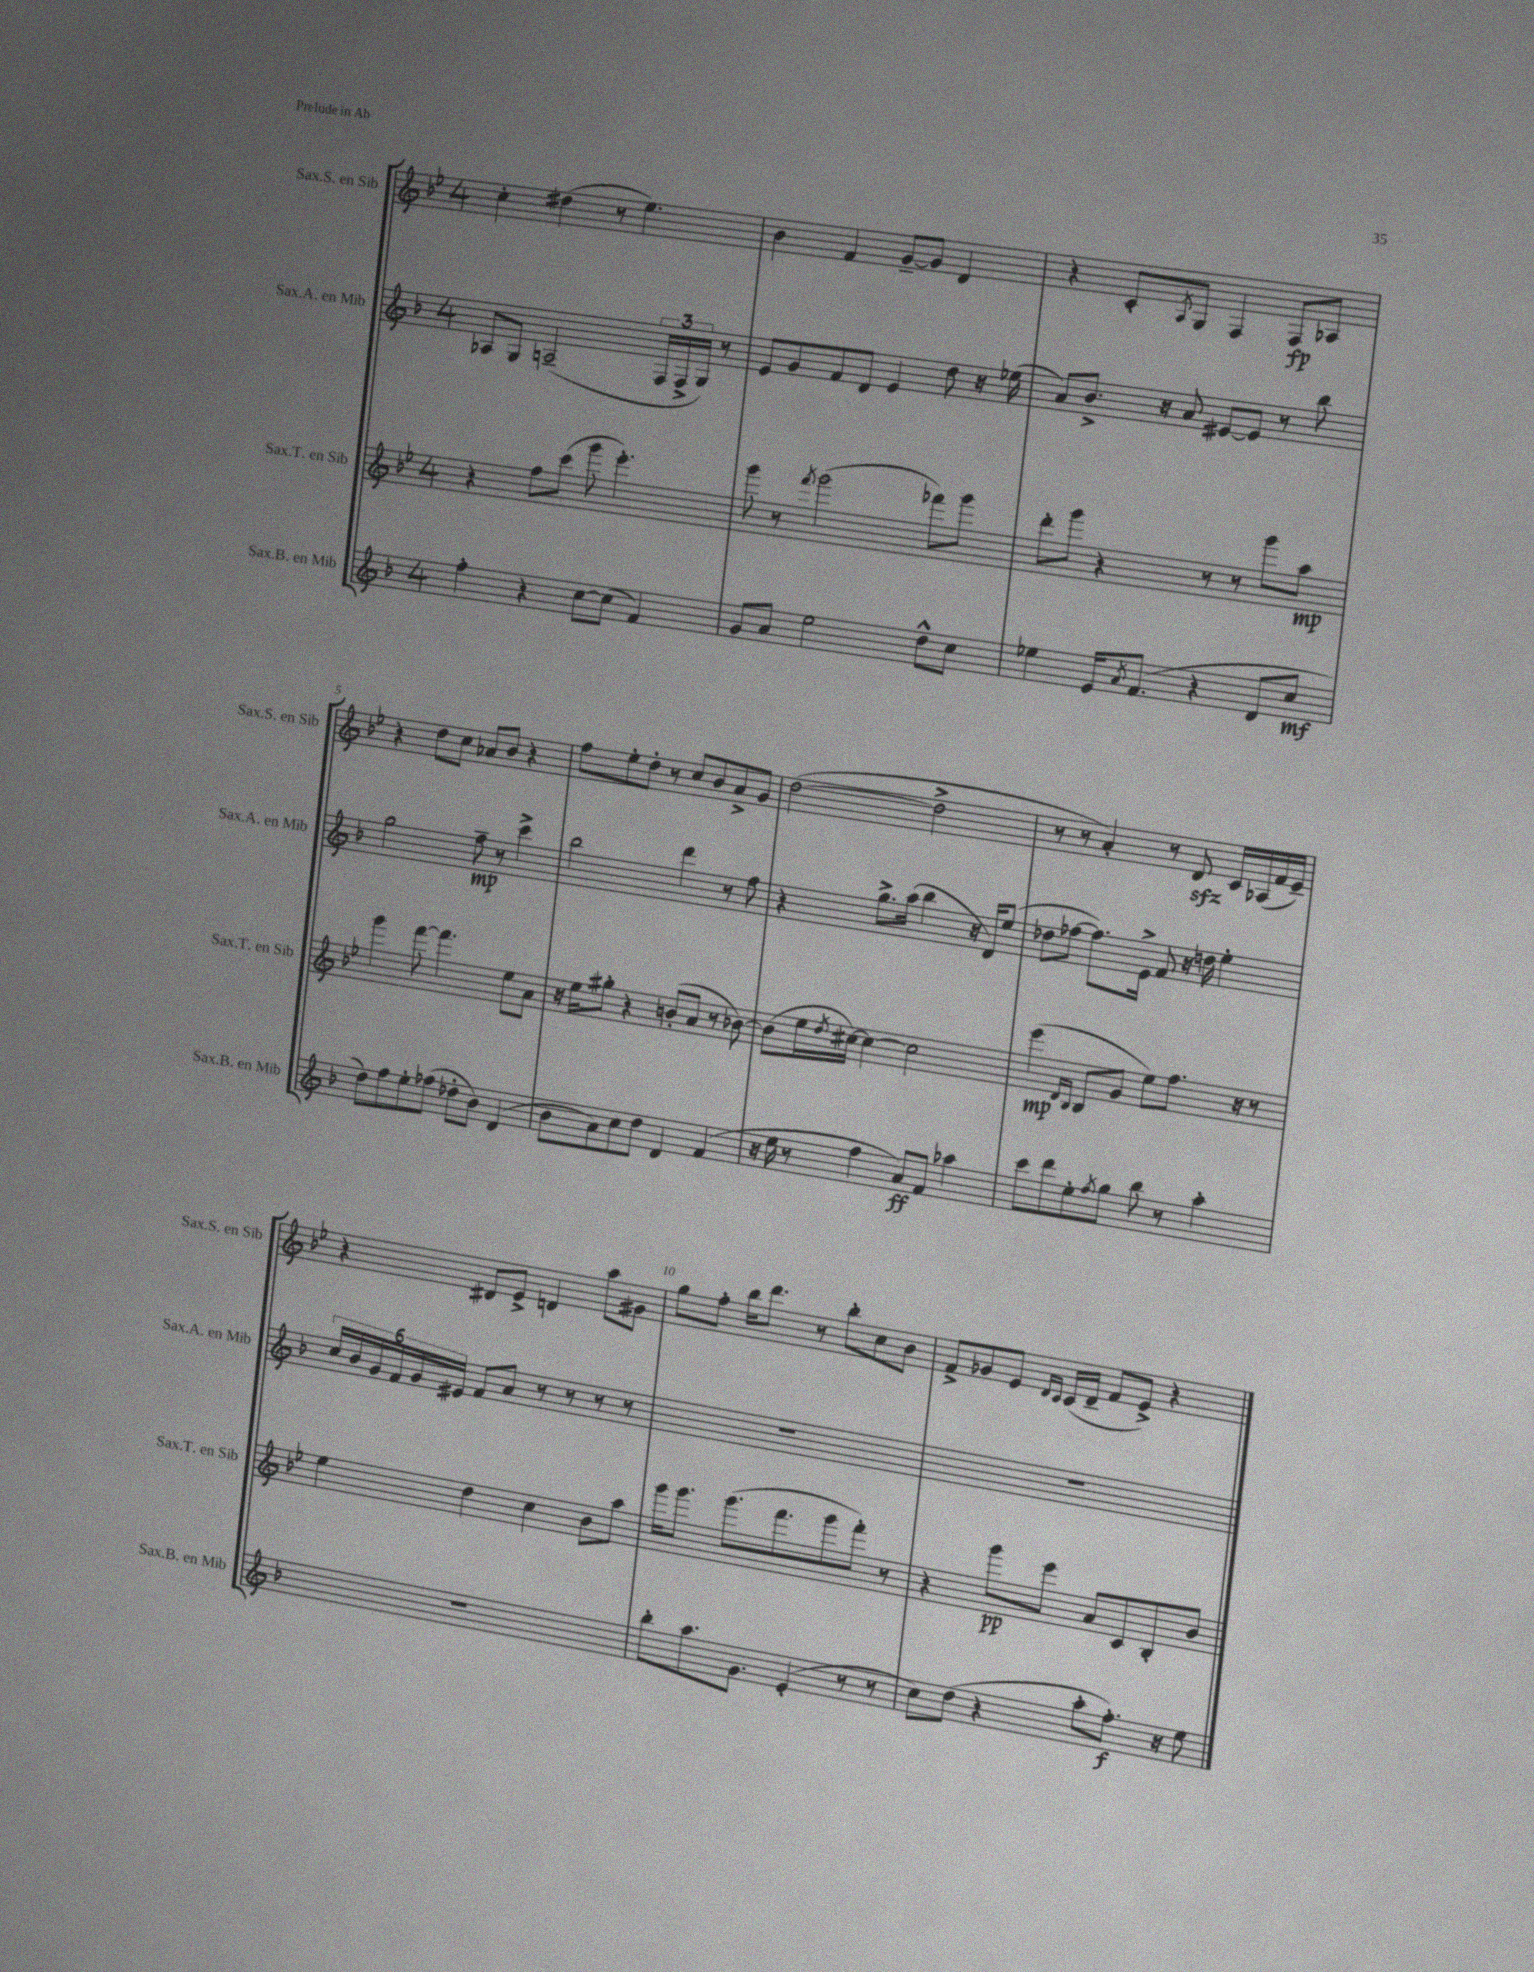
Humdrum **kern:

**kern	**dynam	**kern	**dynam	**kern	**dynam	**kern	**dynam
*part4	*part4	*part3	*part3	*part2	*part2	*part1	*part1
*staff4	*staff4	*staff3	*staff3	*staff2	*staff2	*staff1	*staff1
*I"Sax.B. en Mib	*	*I"Sax.T. en Sib	*	*I"Sax.A. en Mib	*	*I"Sax.S. en Sib	*
*I'Sax.B. en Mib	*	*I'Sax.T. en Sib	*	*I'Sax.A. en Mib	*	*I'Sax.S. en Sib	*
*clefG2	*	*clefG2	*	*clefG2	*	*clefG2	*
*k[b-]	*	*k[b-e-]	*	*k[b-]	*	*k[b-e-]	*
*M4/4	*	*M4/4	*	*M4/4	*	*M4/4	*
=2	=2	=2	=2	=2	=2	=2	=2
4ff'\	.	4r	.	8A-X/L	.	4cc'\	.
.	.	.	.	8G/J	.	.	.
4r	.	8ff\L	.	(2An~/	.	(4dd#X\	.
.	.	(8ccc\J	.	.	.	.	.
[8cc\L	.	8ggg\	.	.	.	8r	.
(8cc\J]	.	4.eee-'\)	.	.	.	4.ee-\)	.
4f/)	.	.	.	24F/LL	.	.	.
.	.	.	.	24F^/	.	.	.
.	.	.	.	24G/JJ)	.	.	.
.	.	.	.	8r	.	.	.
=3	=3	=3	=3	=3	=3	=3	=3
8g/L	.	8ggg\	.	8e/L	.	4b-\	.
8a/J	.	8r	.	8g/	.	.	.
.	.	8qfff/	.	.	.	.	.
2ee\	.	(2ggg\	.	8f/	.	4f/	.
.	.	.	.	8d/J	.	.	.
.	.	.	.	4e/	.	[8g~/L	.
.	.	.	.	.	.	8g/J]	.
8dd^^\L	.	8fff-X\L)	.	8dd\	.	4d/	.
8cc\J	.	8ggg\J	.	16r	.	.	.
.	.	.	.	(16ee-X\	.	.	.
=4	=4	=4	=4	=4	=4	=4	=4
4ee-X\	.	8ddd'\L	.	8a/L)	.	4r	.
.	.	8ggg\J	.	8.b-^/J	.	.	.
16e/KL	.	4r	.	.	.	8c'/L	.
8qa/	.	.	.	.	.	.	.
(8.f/J	.	.	.	16r	.	.	.
.	.	.	.	.	.	8qA/	.
.	.	.	.	8a/	.	8G/J	.
4r	.	8r	.	[8e#X/L	.	4F/	.
.	.	8r	.	8e#/J]	.	.	.
8d/L	.	8ggg\L	.	8r	.	8F/L	fp
8cc/J	mf	8aa\J	mp	8bb-\	.	8A-X/J	.
!!LO:LB:g=z
=5	=5	=5	=5	=5	=5	=5	=5
8dd\L)	.	4ggg\	.	2gg\	.	4r	.
8ff\	.	.	.	.	.	.	.
8ee'\	.	[8fff\	.	.	.	8dd\L	.
(8ff-X\J	.	4.fff\]	.	.	.	8cc\J	.
8dd-X'\L	.	.	.	8ff~\	mp	8a-X/L	.
8b-\J)	.	.	.	8r	.	8b-/J	.
(4d/	.	8ee-\L	.	4ccc^\	.	4r	.
.	.	8a\J	.	.	.	.	.
=6	=6	=6	=6	=6	=6	=6	=6
8b-\L	.	16r	.	2bb-\	.	8ff\L	.
.	.	16ee-\KL	.	.	.	.	.
8a\)	.	8gg#X'\J	.	.	.	8ee-'\	.
8cc\	.	4r	.	.	.	8dd'\J	.
8dd\J	.	.	.	.	.	8r	.
4d/	.	(8bn'/L	.	4ddd\	.	8cc/L	.
.	.	8a/J	.	.	.	8b-/	.
(4f/	.	8r	.	8r	.	8a^/	.
.	.	[8b-X\)	.	8ff\	.	8g/J	.
=7	=7	=7	=7	=7	=7	=7	=7
16r	.	(8b-\L]	.	4r	.	([2dd\	.
16ee\	.	.	.	.	.	.	.
8r	.	16ee-\L	.	.	.	.	.
.	.	8qdd/	.	.	.	.	.
.	.	[16cc#X\JJ)	.	.	.	.	.
4ff\	.	4cc#\_	.	8.gg^\L	.	.	.
.	.	.	.	(16aa\Jk	.	.	.
8a/L)	ff	2cc#\]	.	4bb-\	.	2dd^\]	.
8f/J	.	.	.	.	.	.	.
4aa-X\	.	.	.	16r	.	.	.
.	.	.	.	16d/KL)	.	.	.
.	.	.	.	(8ee/J	.	.	.
=8	=8	=8	=8	=8	=8	=8	=8
8ccc\L	.	(4eee-\	mp	8dd-X\L	.	8r	.
8ddd\	.	.	.	[8ff-X\J	.	8r	.
.	.	16qqd/LL	.	.	.	.	.
.	.	16qqB-/JJ	.	.	.	.	.
8ee'\	.	8B-/L	.	8.ff-\L])	.	4a'/)	.
8qff/	.	.	.	.	.	.	.
8gg\J	.	8g/J	.	.	.	.	.
.	.	.	.	16e^\Jk	.	.	.
8bb-\	.	8ee-\L)	.	8f/	.	8r	.
8r	.	8.ff\J	.	16r	.	8dzz/	.
.	.	.	.	16ddn\	.	.	.
4aa'\	.	.	.	4ee'\	.	16c/LL	.
.	.	16r	.	.	.	(16A-X/	.
.	.	8r	.	.	.	16f/	.
.	.	.	.	.	.	16e-~/JJ)	.
!!LO:LB:g=z
=9	=9	=9	=9	=9	=9	=9	=9
1r	.	4ee-\	.	24cc/LL	.	4r	.
.	.	.	.	24b-/	.	.	.
.	.	.	.	24g/	.	.	.
.	.	.	.	24f/	.	.	.
.	.	.	.	24g/	.	.	.
.	.	.	.	24e#X/JJ	.	.	.
.	.	4dd\	.	8f/L	.	8d#X/L	.
.	.	.	.	8a/J	.	8e-^/J	.
.	.	4cc\	.	8r	.	4dn/	.
.	.	.	.	8r	.	.	.
.	.	8b-\L	.	8r	.	8aa\L	.
.	.	8aa\J	.	8r	.	8g#X\J	.
=10	=10	=10	=10	=10	=10	=10	=10
8bb-'\L	.	16ggg\KL	.	1r	.	8gg\L	.
.	.	8.ggg\J	.	.	.	.	.
8.aa\	.	.	.	.	.	8ff'\J	.
.	.	(8.ggg\L	.	.	.	16bb-\KL	.
8.g\J	.	.	.	.	.	8.ddd\J	.
.	.	8.fff\	.	.	.	.	.
(4e'/	.	.	.	.	.	8r	.
.	.	8ggg\	.	.	.	8bb-'\L	.
8r	.	8fff'\J)	.	.	.	8cc\	.
8r	.	8r	.	.	.	8b-\J	.
=11	=11	=11	=11	=11	=11	=11	=11
8cc\L)	.	4r	.	1r	.	8f^/L	.
(8dd\J	.	.	.	.	.	8g-X/	.
4r	.	8ggg\L	pp	.	.	8e-/J	.
.	.	.	.	.	.	16qqd/LL	.
.	.	.	.	.	.	16qqc/JJ	.
.	.	8eee-\J	.	.	.	(16c/LL	.
.	.	.	.	.	.	16d~/JJ	.
8aa'\L	.	8a/L	.	.	.	8f/L	.
8.ff'\J)	f	8c/	.	.	.	8e-^/J)	.
.	.	8B-'/	.	.	.	4r	.
16r	.	.	.	.	.	.	.
8ee\	.	8b-/J	.	.	.	.	.
==	==	==	==	==	==	==	==
*-	*-	*-	*-	*-	*-	*-	*-
